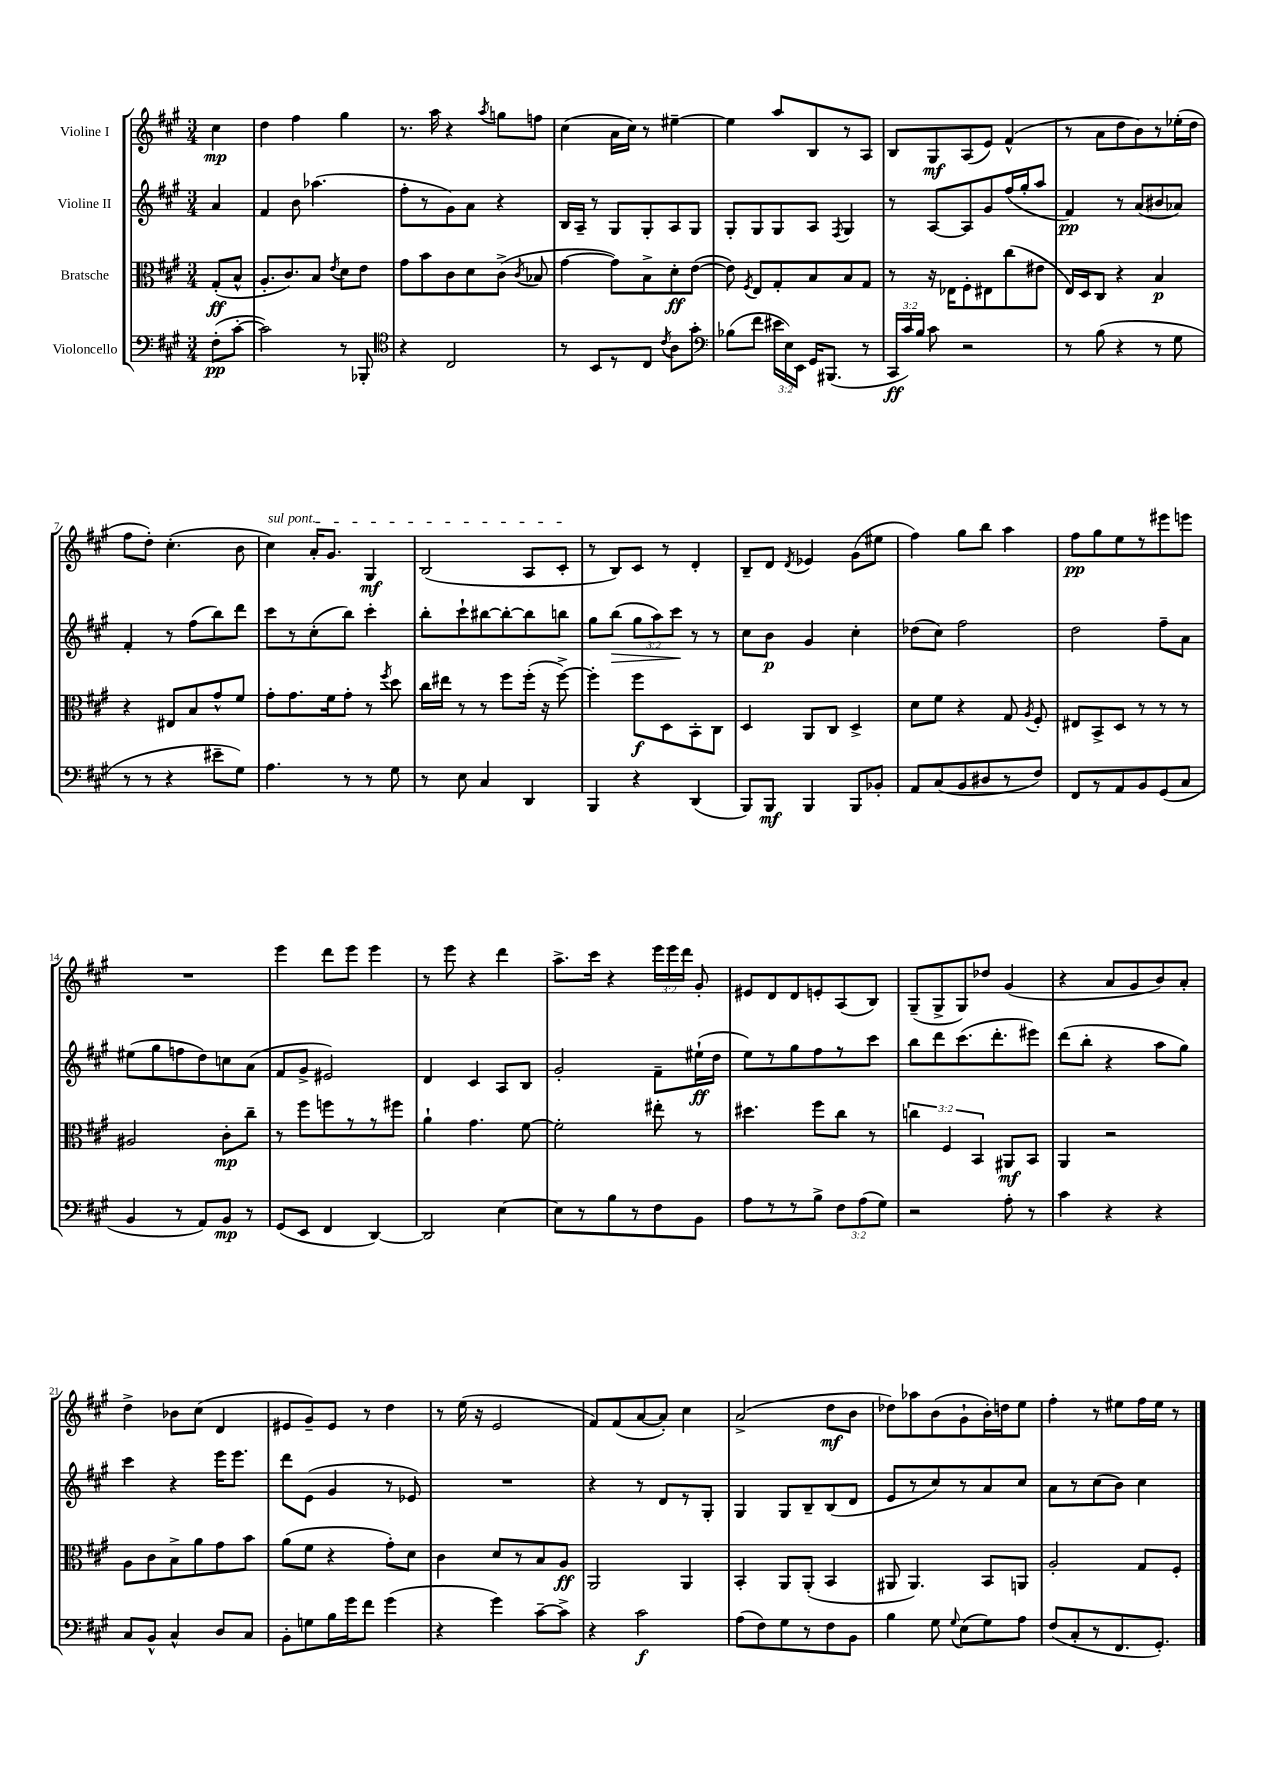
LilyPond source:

<<
\new StaffGroup <<
\new Staff = "s0" \with { instrumentName = "Violine I" } {
    \clef treble \key a \major \numericTimeSignature \time 3/4 \override Staff.TupletNumber.text = #tuplet-number::calc-fraction-text \partial 4
    \autoBeamOff cis''4\mp |
    d''4 fis''4 gis''4 |
    r8. a''16 r4 \acciaccatura { a''8 } g''8[ f''8] |
    cis''4( a'16[ cis''16]) r8 eis''4~-- |
    eis''4 a''8[ b8 r8 a8] |
    b8[ gis8\mf a8( e'8]) fis'4-^( |
    r8 a'8[ d''8 b'8) r8 ees''16-.( d''16] |
    fis''8[ d''8]-.) cis''4.-.( b'8 |
    \once \override TextSpanner.bound-details.left.text = \markup { \italic "sul pont." } cis''4\startTextSpan) a'16[-. gis'8.] gis4\mf |
    b2( a8[ cis'8]-.\stopTextSpan |
    r8 b8[) cis'8] r8 d'4-. |
    b8[-- d'8] \acciaccatura { d'8 } ees'4 gis'8[( eis''8] |
    fis''4) gis''8[ b''8] a''4 |
    fis''8[\pp gis''8 e''8 r8 eis'''8 e'''8] |
    R2. |
    e'''4 d'''8[ e'''8] e'''4 |
    r8 e'''8 r4 d'''4 |
    a''8.[-> cis'''16] r4 \tuplet 3/2 { e'''16[ e'''16 d'''16] } gis'8-. |
    eis'8[ d'8 d'8 e'8-. a8( b8]) |
    gis8[--( gis8-> gis8) des''8] gis'4( |
    r4 a'8[ gis'8 b'8) a'8]-. |
    d''4-> bes'8[ cis''8]( d'4 |
    eis'8[ gis'8--) eis'8] r8 d''4 |
    r8 e''16( r16 e'2 |
    fis'8[) fis'8( a'8~ a'8]-.) cis''4 |
    a'2->( d''8[\mf b'8] |
    des''8[) aes''8 b'8( gis'8-! b'16-.) d''16 e''8] |
    fis''4-. r8 eis''8[ fis''16 eis''16] r8 \bar "|." |
}
\new Staff = "s1" \with { instrumentName = "Violine II" } {
    \clef treble \key a \major \numericTimeSignature \time 3/4 \override Staff.TupletNumber.text = #tuplet-number::calc-fraction-text \partial 4
    \autoBeamOff a'4 |
    fis'4 b'8 aes''4.( |
    fis''8[-. r8 gis'8) a'8] r4 |
    b16[ a16]-- r8 gis8[ gis8-. a8 gis8] |
    gis8[-. gis8 gis8 a8] \acciaccatura { fis8 } gis4 |
    r8 a8[~ a8 gis'8 fis''16( gis''16-. a''8] |
    fis'4\pp) r8 a'8[( bis'8 aes'8]) |
    fis'4-. r8 fis''8[( b''8) d'''8] |
    cis'''8[ r8 cis''8-.( b''8]) cis'''4-. |
    b''8[-. cis'''8-! bis''8~ bis''8~-. bis''8 b''8] |
    gis''8[ b''8]\>( \tuplet 3/2 { gis''8[ a''8) cis'''8]\! } r8 r8 |
    cis''8[ b'8]\p gis'4 cis''4-. |
    des''8[( cis''8]) fis''2 |
    d''2 fis''8[-- a'8] |
    eis''8[( gis''8 f''8 d''8) c''8 a'8]( |
    fis'8[ gis'8]-> eis'2) |
    d'4 cis'4 a8[ b8] |
    gis'2-. fis'8[-- eis''16-!\ff( d''16] |
    e''8[) r8 gis''8 fis''8 r8 cis'''8] |
    b''8[ d'''8 cis'''8.( d'''8.-. eis'''8]) |
    d'''8[( b''8]-. r4 a''8[ gis''8]) |
    cis'''4 r4 e'''16[ e'''8.] |
    d'''8[ e'8]( gis'4 r8 ees'8) |
    R2. |
    r4 r8 d'8[ r8 gis8]-. |
    gis4 gis8[ b8-- b8( d'8] |
    e'8[ r8 cis''8) r8 a'8 cis''8] |
    a'8[ r8 cis''8( b'8]) cis''4 \bar "|." |
}
\new Staff = "s2" \with { instrumentName = "Bratsche" } {
    \clef alto \key a \major \numericTimeSignature \time 3/4 \override Staff.TupletNumber.text = #tuplet-number::calc-fraction-text \partial 4
    \autoBeamOff gis8[-.\ff( b8]-^ |
    a8.[-. cis'8.) b8] \acciaccatura { e'8 } d'8[ e'8] |
    gis'8[ b'8 cis'8 d'8 cis'8]->( \acciaccatura { cis'8 } bes8 |
    gis'4~ gis'8[) b8-> d'8-.\ff e'8]~( |
    e'8) \acciaccatura { fis8 } e8[ gis8-. b8 b8 gis8] |
    r8 r16 ees16[ fis8-. eis8 cis''8( eis'8] |
    e16[) d16 cis8] r4 b4\p |
    r4 eis8[ b8 gis'8-^ fis'8] |
    gis'8[-. gis'8. fis'16 gis'8]-. r8 \acciaccatura { fis''8 } d''8 |
    cis''16[ eis''16] r8 r8 fis''8[ fis''16]-.( r16 fis''8~->) |
    fis''4-. fis''8[\f d8 b,8-. cis8] |
    d4 a,8[ cis8] d4-> |
    d'8[ fis'8] r4 gis8 \acciaccatura { a8 } fis8-. |
    eis8[ b,8-> d8] r8 r8 r8 |
    ais2 cis'8[-.\mp cis''8]-- |
    r8 fis''8[ f''8 r8 r8 fis''8] |
    a'4-! gis'4. fis'8~ |
    fis'2-. eis''8-. r8 |
    dis''4. fis''8[ cis''8] r8 |
    \tuplet 3/2 { c''4 fis4 b,4 } ais,8[\mf b,8] |
    a,4 r2 |
    a8[ cis'8 b8-> a'8 gis'8 b'8] |
    a'8[( fis'8] r4 gis'8[-.) d'8] |
    cis'4 d'8[ r8 b8 a8]\ff |
    a,2 a,4 |
    b,4-. a,8[ a,8]-.( b,4 |
    ais,8 ais,4.) b,8[ a,8] |
    a2-. gis8[ fis8]-. \bar "|." |
}
\new Staff = "s3" \with { instrumentName = "Violoncello" } {
    \clef bass \key a \major \numericTimeSignature \time 3/4 \override Staff.TupletNumber.text = #tuplet-number::calc-fraction-text \partial 4
    \autoBeamOff fis8[-.\pp( cis'8]~-. |
    cis'2) r8 bes,,8-. |
    \clef tenor r4 cis2 |
    r8 b,8[ r8 cis8] \acciaccatura { cis'8 } a8[ gis'8]-. |
    \clef bass bes8[( fis'8] \tuplet 3/2 { eis'16[ e16) e,16] } gis,16[ bis,,8.]( r8 |
    \tuplet 3/2 { cis,16[\ff cis'16) b16] } cis'8 r2 |
    r8 b8( r4 r8 gis8 |
    r8 r8 r4 eis'8[-- gis8]) |
    a4. r8 r8 gis8 |
    r8 e8 cis4 d,4 |
    b,,4 r4 d,4( |
    b,,8[) b,,8]\mf b,,4 b,,8[ bes,8]-. |
    a,8[ cis8( b,8 dis8 r8 fis8]) |
    fis,8[ r8 a,8 b,8 gis,8( cis8] |
    b,4 r8 a,8[) b,8]\mp r8 |
    gis,8[( e,8] fis,4 d,4~) |
    d,2 e4~ |
    e8[ r8 b8 r8 fis8 b,8] |
    a8[ r8 r8 b8]-> \tuplet 3/2 { fis8[ a8( gis8]) } |
    r2 a8-. r8 |
    cis'4 r4 r4 |
    cis8[ b,8]-^ cis4-^ d8[ cis8] |
    b,8[-. g8 b16 gis'16 fis'8] gis'4( |
    r4 gis'4) cis'8[~-- cis'8]-> |
    r4 cis'2\f |
    a8[( fis8) gis8 r8 fis8 b,8] |
    b4 gis8 \appoggiatura { gis8 } e8[( gis8) a8] |
    fis8[( cis8-. r8 fis,8. gis,8.]-.) \bar "|." |
}
>>
>>
